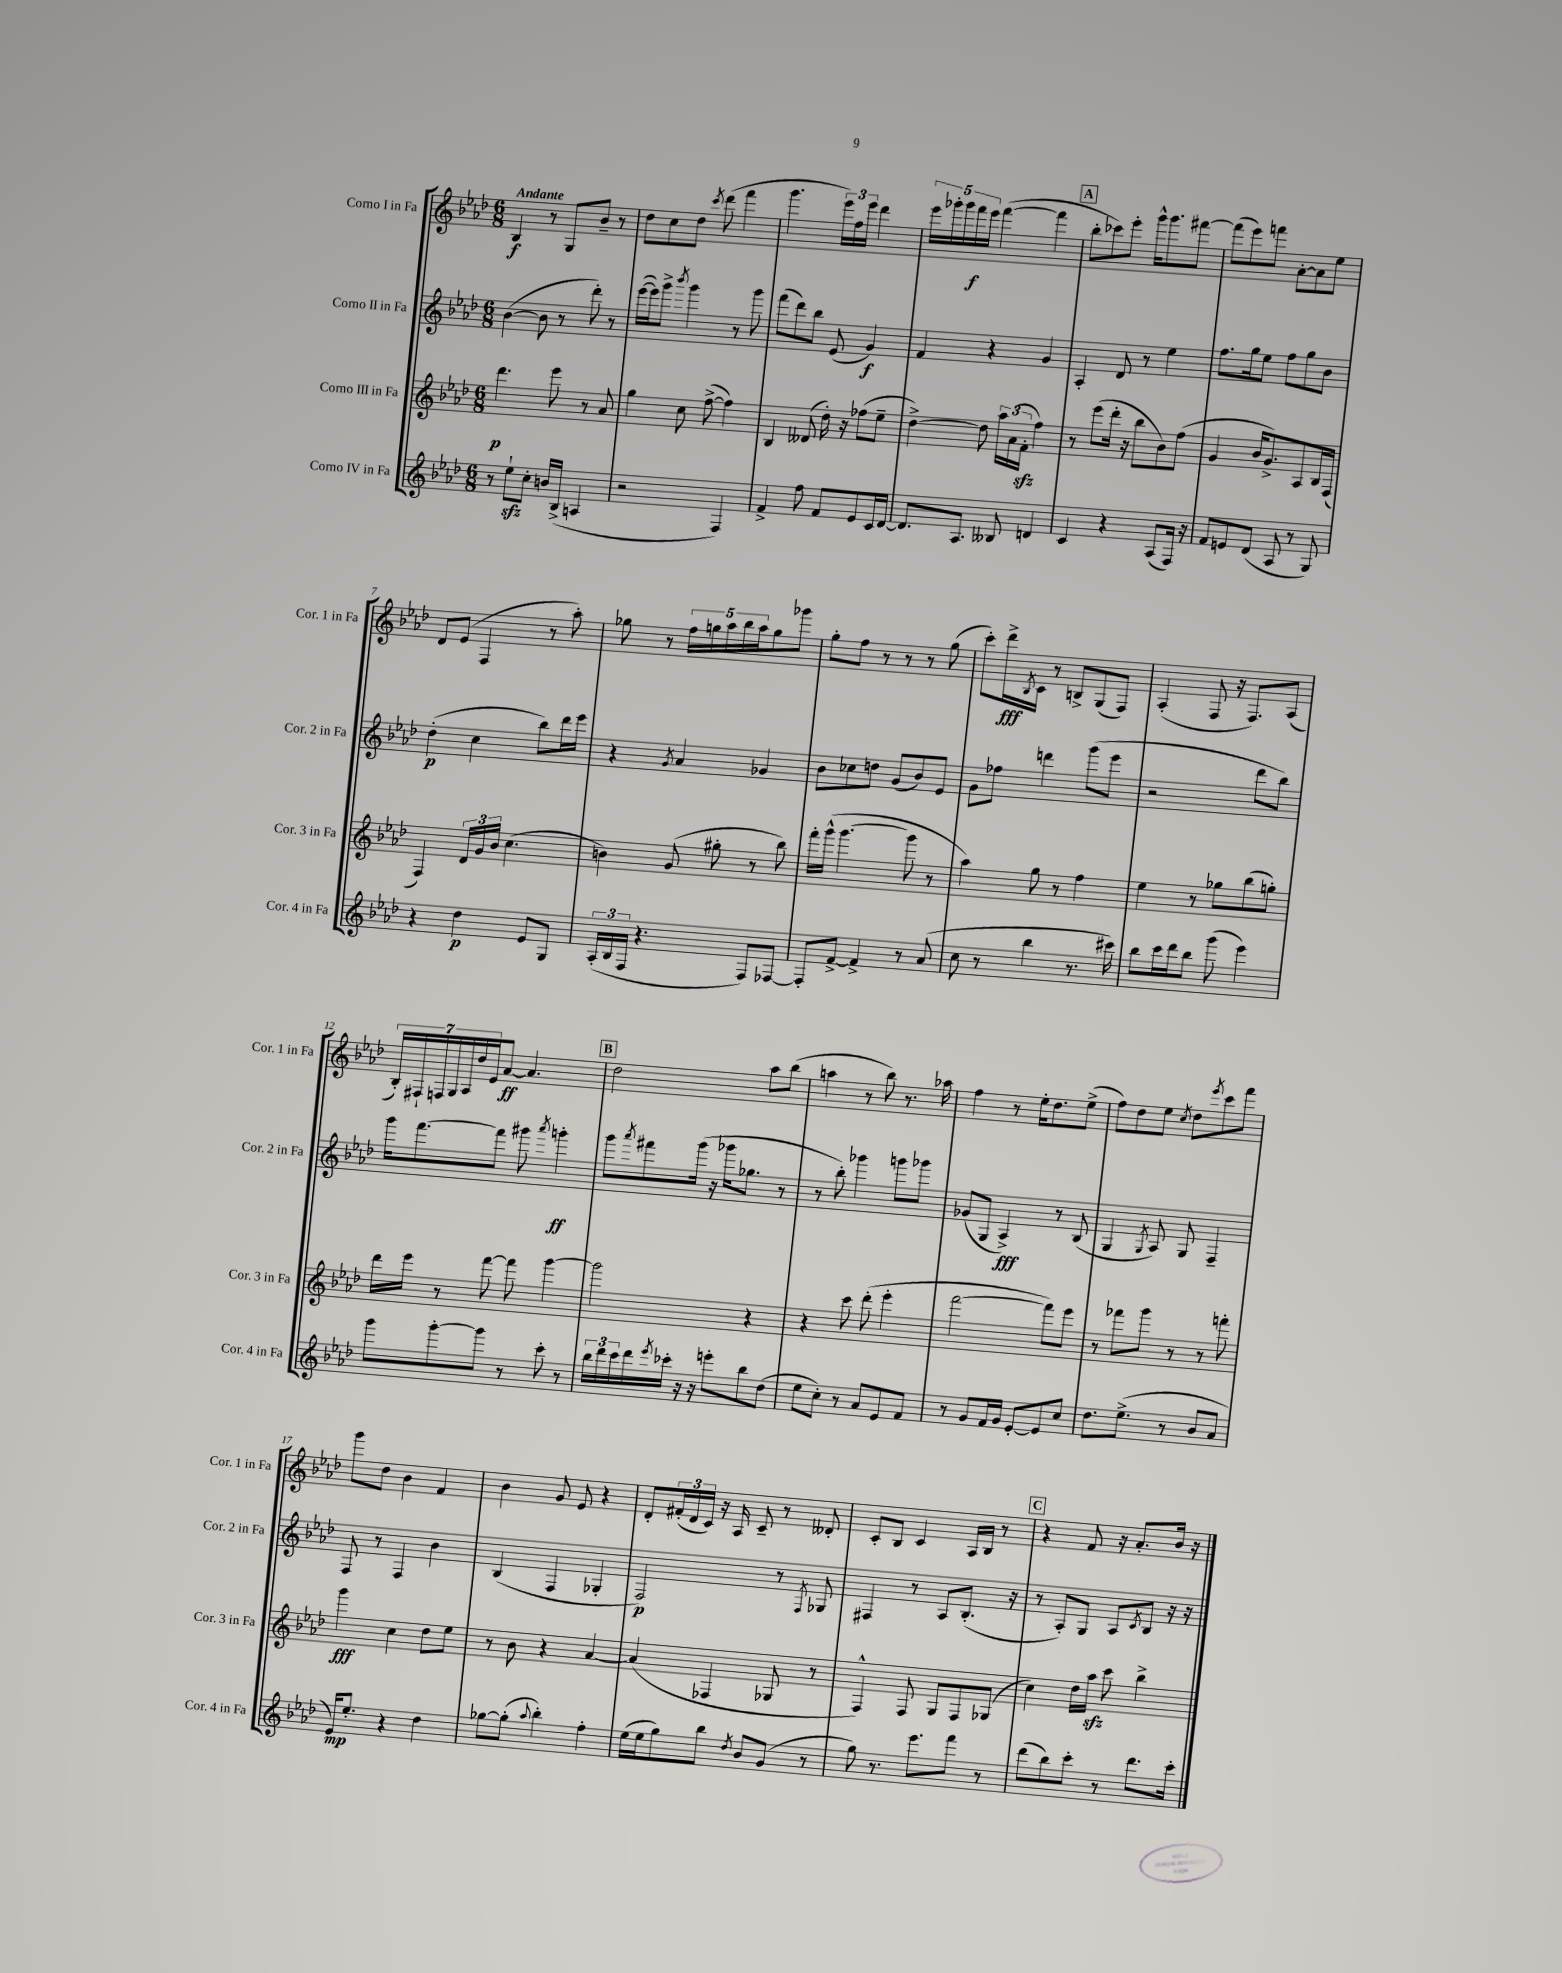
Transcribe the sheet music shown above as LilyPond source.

<<
\new StaffGroup <<
\new Staff = "s0" \with { instrumentName = "Corno I in Fa" shortInstrumentName = "Cor. 1 in Fa" } {
    \clef treble \key aes \major \numericTimeSignature \time 6/8 \tempo "Andante"
    bes4\f r8 g8 bes'8-- r8 |
    des''8 c''8 des''8 \acciaccatura { c'''8 } des'''8( f'''4 |
    g'''4. \tuplet 3/2 { ees'''16) f''16 ees'''16 } des'''4 |
    \tuplet 5/4 { ees'''16 ges'''16-. ges'''16 f'''16\f ees'''16 } f'''4~( f'''4 |
    \mark \markup { \box "A" } bes''8-. ces'''8) ees'''8-. g'''16-^ g'''8. fis'''8~ |
    fis'''8( ees'''8) f'''8 aes'8~-. aes'8 ees''8 |
    des'8 ees'8( f4 r8 aes''8-.) |
    ges''8 r8 \tuplet 5/4 { f''16 g''16 aes''16 bes''16 aes''16 } g''8 ges'''8 |
    g''8-. f''8 r8 r8 r8 g''8( |
    c'''8-.) des'''16->\fff \acciaccatura { bes8 } c'16 r8 b8-> g8( f8) |
    aes4-.( f8 r16 f8.) aes8( |
    \tuplet 7/4 { bes16-.) fis16-! f16 g16 aes16 des''16 ees'16 } aes'8~\ff aes'4. |
    \mark \markup { \box "B" } des''2 aes''8 bes''8( |
    a''4 r8 bes''8) r8. aes''16 |
    f''4 r8 ees''16-. des''8. ees''8->( |
    f''8) des''8 ees''8 \acciaccatura { c''8 } des''8 \acciaccatura { ees'''8 } c'''8 f'''8 |
    g'''8 des''8 bes'4 f'4 |
    bes'4 g'8 ees'8 r4 |
    des'8-. \tuplet 3/2 { fis'16-.( des'16 c'16) } r16 aes16 c'8-- r8 deses'8-. |
    c'8-. bes8 c'4 aes16 bes16 r8 |
    \mark \markup { \box "C" } r4 f'8 r16 aes'8.-. bes'16 r16 \bar "|." |
}
\new Staff = "s1" \with { instrumentName = "Corno II in Fa" shortInstrumentName = "Cor. 2 in Fa" } {
    \clef treble \key aes \major \numericTimeSignature \time 6/8
    bes'4~( bes'8 r8 des'''8-.) r8 |
    ees'''16~( ees'''16) g'''8-> \acciaccatura { bes'''8 } g'''4 r8 g'''8 |
    f'''8( des'''8) bes''8 ees'8( g'4\f) |
    f'4 r4 g'4 |
    \mark \markup { \box "A" } aes4-. des'8 r8 ees''4 |
    f''8. g''16 ees''8 f''8 g''8 bes'8 |
    des''4-.\p( c''4 bes''8) des'''16 ees'''16 |
    r4 \acciaccatura { g'8 } aes'4 ges'4 |
    bes'8 ces''8 d''8 g'8( bes'8) ees'8 |
    g'8 fes''8 d'''4 g'''8( ees'''8 |
    r2 des'''8 bes''8) |
    g'''16 f'''8.~ f'''8 gis'''8 \acciaccatura { aes'''8 } g'''4-.\ff |
    \mark \markup { \box "B" } g'''8 \acciaccatura { aes'''8 } fis'''8 g'''16( r16 ges'''16 ges''8. r8 |
    r8 bes''8-.) ges'''4 g'''8 ges'''8 |
    ges'8( g8 aes4->\fff) r8 bes8( |
    g4 \acciaccatura { g8 } aes8) g8 f4-- |
    f8 r8 f4 bes'4 |
    bes4( f4 ges4-. |
    f2\p) r8 \acciaccatura { f8 } ges8 |
    fis4 r8 aes8 bes8.-.( r16 |
    \mark \markup { \box "C" } r8 aes8-.) g8 aes8 \acciaccatura { c'8 } bes8 r16 r16 \bar "|." |
}
\new Staff = "s2" \with { instrumentName = "Corno III in Fa" shortInstrumentName = "Cor. 3 in Fa" } {
    \clef treble \key aes \major \numericTimeSignature \time 6/8
    des'''4.\p ees'''8 r8 aes'8 |
    g''4 c''8 f''8~->( f''4) |
    bes4 deses'8( des''16-.) r16 fes''8( ees''8-- |
    des''4~->) des''8 \tuplet 3/2 { aes''16 aes'16( f'16-.\sfz } f''4) |
    \mark \markup { \box "A" } r8 ees'''8( des'''16-. r16 bes''8 bes'8) f''8( |
    g'4 bes'16 g'8.->) aes8 bes16 f16( |
    f4) \tuplet 3/2 { des'16 g'16 bes'16 } c''4.( |
    b'4) g'8( gis''8-. r8 bes''8) |
    f'''16-. g'''16-^( g'''4.~ g'''8 r8 |
    aes''4) g''8 r8 f''4 |
    ees''4 r8 ges''8 bes''8( g''8-.) |
    des'''16 ees'''16 r8 f'''8~ f'''8 g'''4~ |
    \mark \markup { \box "B" } g'''2 r4 |
    r4 c'''8 des'''8-.( ees'''4-. |
    f'''2~ f'''8) ees'''8 |
    r8 fes'''8 g'''8 r8 r8 f'''8-. |
    g'''4\fff c''4 des''8 ees''8 |
    r8 bes'8 r4 aes'4~ |
    aes'4( fes4 ges8 r8 |
    f4-^) f8 g8 f8 ges8( |
    \mark \markup { \box "C" } c''4) des''16 aes''16\sfz c'''8 bes''4-> \bar "|." |
}
\new Staff = "s3" \with { instrumentName = "Corno IV in Fa" shortInstrumentName = "Cor. 4 in Fa" } {
    \clef treble \key aes \major \numericTimeSignature \time 6/8
    r8 ees''8-!\sfz c''8-. b'16 bes16->( a4 |
    r2 f4) |
    f'4-> f''8 f'8 ees'8 c'16 des'16~ |
    des'8. aes8. beses8 d'4 |
    \mark \markup { \box "A" } c'4 r4 aes8( f16) r16 |
    f'8 e'8 des'8( aes8 r8 g8) |
    r4 des''4\p ees'8 g8 |
    \tuplet 3/2 { aes16-.( bes16 f16 } r4. f8) fes8~ |
    fes8-. f'8~-> f'4-> r8 aes'8( |
    c''8 r8 bes''4 r8. cis'''16) |
    bes''8 c'''16 des'''16 bes''8 g'''8( ees'''4) |
    g'''8 g'''8~-. g'''8 r8 c'''8-. r8 |
    \mark \markup { \box "B" } \tuplet 3/2 { bes''16 des'''16 c'''16 } des'''16 \acciaccatura { ees'''8 } ces'''16-. r16 r16 e'''8-. bes''8 des''8( |
    ees''8 c''8-.) r8 aes'8 ees'8 f'8 |
    r8 g'8 f'16 g'16 ees'8~-. ees'8 c''8 |
    des''8. ees''8.->( r8 bes'8 aes'8 |
    ees'16\mp) ees''8.-. r4 des''4 |
    ges''8~ ges''8-.( \appoggiatura { aes''8 } bes''4-.) f''4-. |
    ees''16( ees''16 g''8) bes''8 \acciaccatura { des''8 } bes'8 g'8( r8 |
    g''8) r8. ees'''8. f'''8 r8 |
    \mark \markup { \box "C" } des'''8( bes''8) c'''8-. r8 des'''8. c'''16-. \bar "|." |
}
>>
>>
